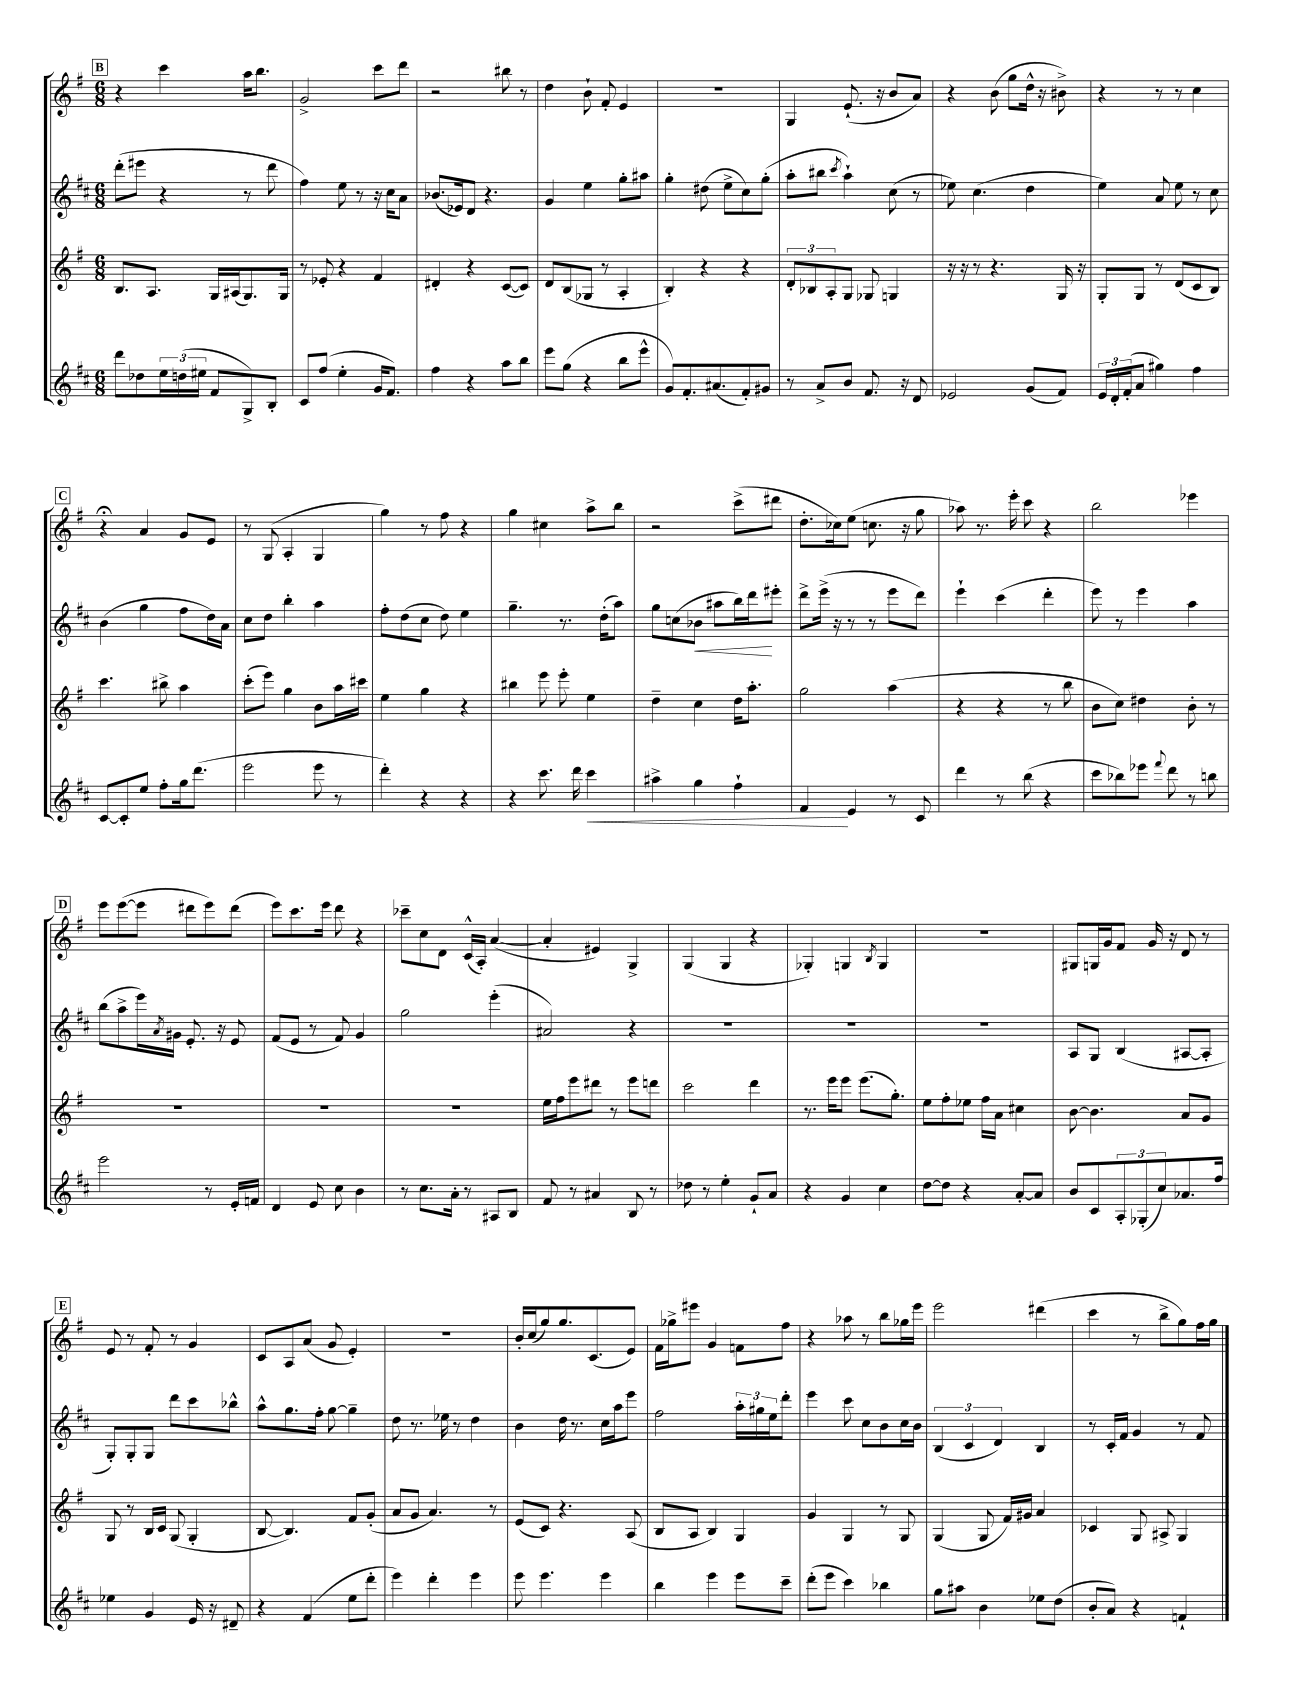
<<
\new StaffGroup <<
\new Staff = "s0" {
    \clef treble \key g \major \numericTimeSignature \time 6/8
    \mark \markup { \box "B" } r4 c'''4 a''16 b''8. |
    g'2-> c'''8 d'''8 |
    r2 bis''8 r8 |
    d''4 b'8-! fis'8-. e'4 |
    R2. |
    g4 e'8.-!( r16 b'8 a'8) |
    r4 b'8( g''8 d''16-^ r16 bis'8->) |
    r4 r8 r8 c''4 |
    \mark \markup { \box "C" } r4\fermata a'4 g'8 e'8 |
    r8 g8( a4-. g4 |
    g''4) r8 fis''8 r4 |
    g''4 cis''4 a''8-> b''8 |
    r2 c'''8->( dis'''8 |
    d''8.-. ces''16) e''8( c''8. r16 g''8 |
    aes''8) r8. e'''16-. c'''8 r4 |
    b''2 ees'''4 |
    \mark \markup { \box "D" } e'''8 e'''8~( e'''8 dis'''8 e'''8) dis'''8( |
    e'''8) c'''8. e'''16 d'''8 r4 |
    ces'''8-- c''8 d'8 c'16-^( a16-.) a'4~( |
    a'4-. eis'4) g4-> |
    g4( g4 r4 |
    ges4-.) g4 \acciaccatura { b8 } g4 |
    R2. |
    gis8 g16 g'16 fis'8 g'16 r16 d'8 r8 |
    \mark \markup { \box "E" } e'8 r8 fis'8-. r8 g'4 |
    c'8 a8 a'8( g'8 e'4-.) |
    R2. |
    b'16-. c''16( g''8) g''8. c'8.( e'8) |
    fis'16 ges''16-> eis'''8 g'4 f'8 fis''8 |
    r4 aes''8 r8 b''8 ges''16 e'''16 |
    e'''2 dis'''4( |
    c'''4 r8 b''8-> g''8) fis''16 g''16 \bar "|." |
}
\new Staff = "s1" {
    \clef treble \key d \major \numericTimeSignature \time 6/8
    \mark \markup { \box "B" } d'''8-.( eis'''8 r4 r8 d'''8 |
    fis''4) e''8 r8 r16 cis''16 a'8 |
    bes'8.( ees'16) d'8 r4. |
    g'4 e''4 g''8-. ais''8 |
    g''4-. dis''8( e''8-> cis''8) g''8-.( |
    a''8-. bis''8 \acciaccatura { cis'''8 } a''4-!) cis''8( r8 |
    ees''8) cis''4.( d''4 |
    e''4) a'8 e''8 r8 cis''8 |
    \mark \markup { \box "C" } b'4( g''4 fis''8 d''16) a'16 |
    cis''8 d''8 b''4-. a''4 |
    fis''8-. d''8( cis''8 d''8) e''4 |
    g''4.-- r8. d''16-.( a''8) |
    g''8 c''8( bes'8\< ais''8 b''16) d'''16\! eis'''8-. |
    d'''8-> e'''16->( r16 r8 r8 e'''8 d'''8) |
    e'''4-! cis'''4( d'''4-. |
    e'''8) r8 e'''4 a''4 |
    \mark \markup { \box "D" } b''8( a''8-> e'''16) \acciaccatura { a'8 } gis'16 e'8.-. r16 e'8 |
    fis'8( e'8 r8 fis'8) g'4 |
    g''2 e'''4-.( |
    ais'2) r4 |
    R2. |
    R2. |
    R2. |
    a8 g8 b4( ais8~ ais8-. |
    \mark \markup { \box "E" } g8-.) g8-. g8 d'''8 cis'''8 bes''8-^ |
    a''8-^ g''8. fis''16-. g''8~ g''4-- |
    d''8 r8. ees''16 r8 d''4 |
    b'4 d''16 r8. cis''16 a''16 e'''8 |
    fis''2 \tuplet 3/2 { a''16-. gis''16 e''16 } d'''8-. |
    e'''4 cis'''8 cis''8 b'8 cis''16 b'16 |
    \tuplet 3/2 { b4( cis'4 d'4) } b4 |
    r8 cis'16-. fis'16 g'4 r8 fis'8 \bar "|." |
}
\new Staff = "s2" {
    \clef treble \key g \major \numericTimeSignature \time 6/8
    \mark \markup { \box "B" } b8. a8. g16 ais16( g8.) g16 |
    r8 ees'8-. r4 fis'4 |
    dis'4-. r4 c'8~( c'8) |
    d'8 b8( ges8 r8 a4-. |
    b4-.) r4 r4 |
    \tuplet 3/2 { d'8-. bes8 a8-. } g8 ges8 g4 |
    r16 r16 r8 r4. g16 r16 |
    g8-. g8 r8 d'8( c'8 b8) |
    \mark \markup { \box "C" } c'''4. bis''8-> a''4 |
    c'''8-.( e'''8) g''4 b'8 a''16 cis'''16 |
    e''4 g''4 r4 |
    bis''4 e'''8 e'''8-. e''4 |
    d''4-- c''4 d''16 a''8.-. |
    g''2 a''4( |
    r4 r4 r8 b''8 |
    b'8 c''8) dis''4 b'8-. r8 |
    \mark \markup { \box "D" } R2. |
    R2. |
    R2. |
    e''16 fis''16 e'''8 dis'''8 r8 e'''8 d'''8 |
    c'''2 d'''4 |
    r8. e'''16 e'''8 e'''8.( g''8.-.) |
    e''8 fis''8-. ees''8 fis''16 a'16 cis''4 |
    b'8~ b'4. a'8 g'8 |
    \mark \markup { \box "E" } g8 r8 b16 c'16 g8( g4-. |
    b8~ b4.) fis'8 g'8-.( |
    a'8 g'8 a'4.) r8 |
    e'8( c'8) r4. a8( |
    b8 a8 b4) g4 |
    g'4 g4 r8 g8 |
    g4( g8 fis'16) gis'16 a'4 |
    ces'4 g8 ais8-> g4 \bar "|." |
}
\new Staff = "s3" {
    \clef treble \key d \major \numericTimeSignature \time 6/8
    \mark \markup { \box "B" } d'''8 des''8 \tuplet 3/2 { e''16 d''16( eis''16 } fis'8 g8->) b8-. |
    cis'8 fis''8( e''4-. g'16 fis'8.) |
    fis''4 r4 a''8 b''8 |
    e'''8 g''8( r4 b''8 e'''8-^ |
    g'8) fis'8.-. ais'8.( fis'8-.) gis'8 |
    r8 a'8-> b'8 fis'8. r16 d'8 |
    ees'2 g'8( fis'8) |
    \tuplet 3/2 { e'16 d'16-. fis'16-.( } a'8 gis''4) fis''4 |
    \mark \markup { \box "C" } cis'8~ cis'8-. e''8 fis''8-. g''16 d'''8.( |
    e'''2 e'''8 r8 |
    d'''4-.) r4 r4 |
    r4 cis'''8. d'''16 cis'''4\< |
    ais''4-> g''4 fis''4-! |
    fis'4\! e'4 r8 cis'8 |
    d'''4 r8 b''8( r4 |
    cis'''8 bes''8) ees'''8 \appoggiatura { fis'''8 } d'''8 r8 b''8 |
    \mark \markup { \box "D" } e'''2 r8 e'16-. f'16 |
    d'4 e'8 cis''8 b'4 |
    r8 cis''8. a'16-. r8 ais8 b8 |
    fis'8 r8 ais'4 b8 r8 |
    des''8 r8 e''4-. g'8-! a'8 |
    r4 g'4 cis''4 |
    d''8~ d''8 r4 a'8~-. a'8 |
    b'8 cis'8 \tuplet 3/2 { a8-. ges8-.( cis''8) } aes'8. fis''16 |
    \mark \markup { \box "E" } ees''4 g'4 e'16 r16 dis'8-- |
    r4 fis'4( e''8 d'''8-. |
    e'''4) d'''4-. e'''4 |
    e'''8 e'''4. e'''4 |
    b''4 e'''4 e'''8 cis'''8-- |
    d'''8-.( e'''8 cis'''4) bes''4 |
    g''8 ais''8 b'4 ees''8 d''8( |
    b'8-. a'8) r4 f'4-! \bar "|." |
}
>>
>>
